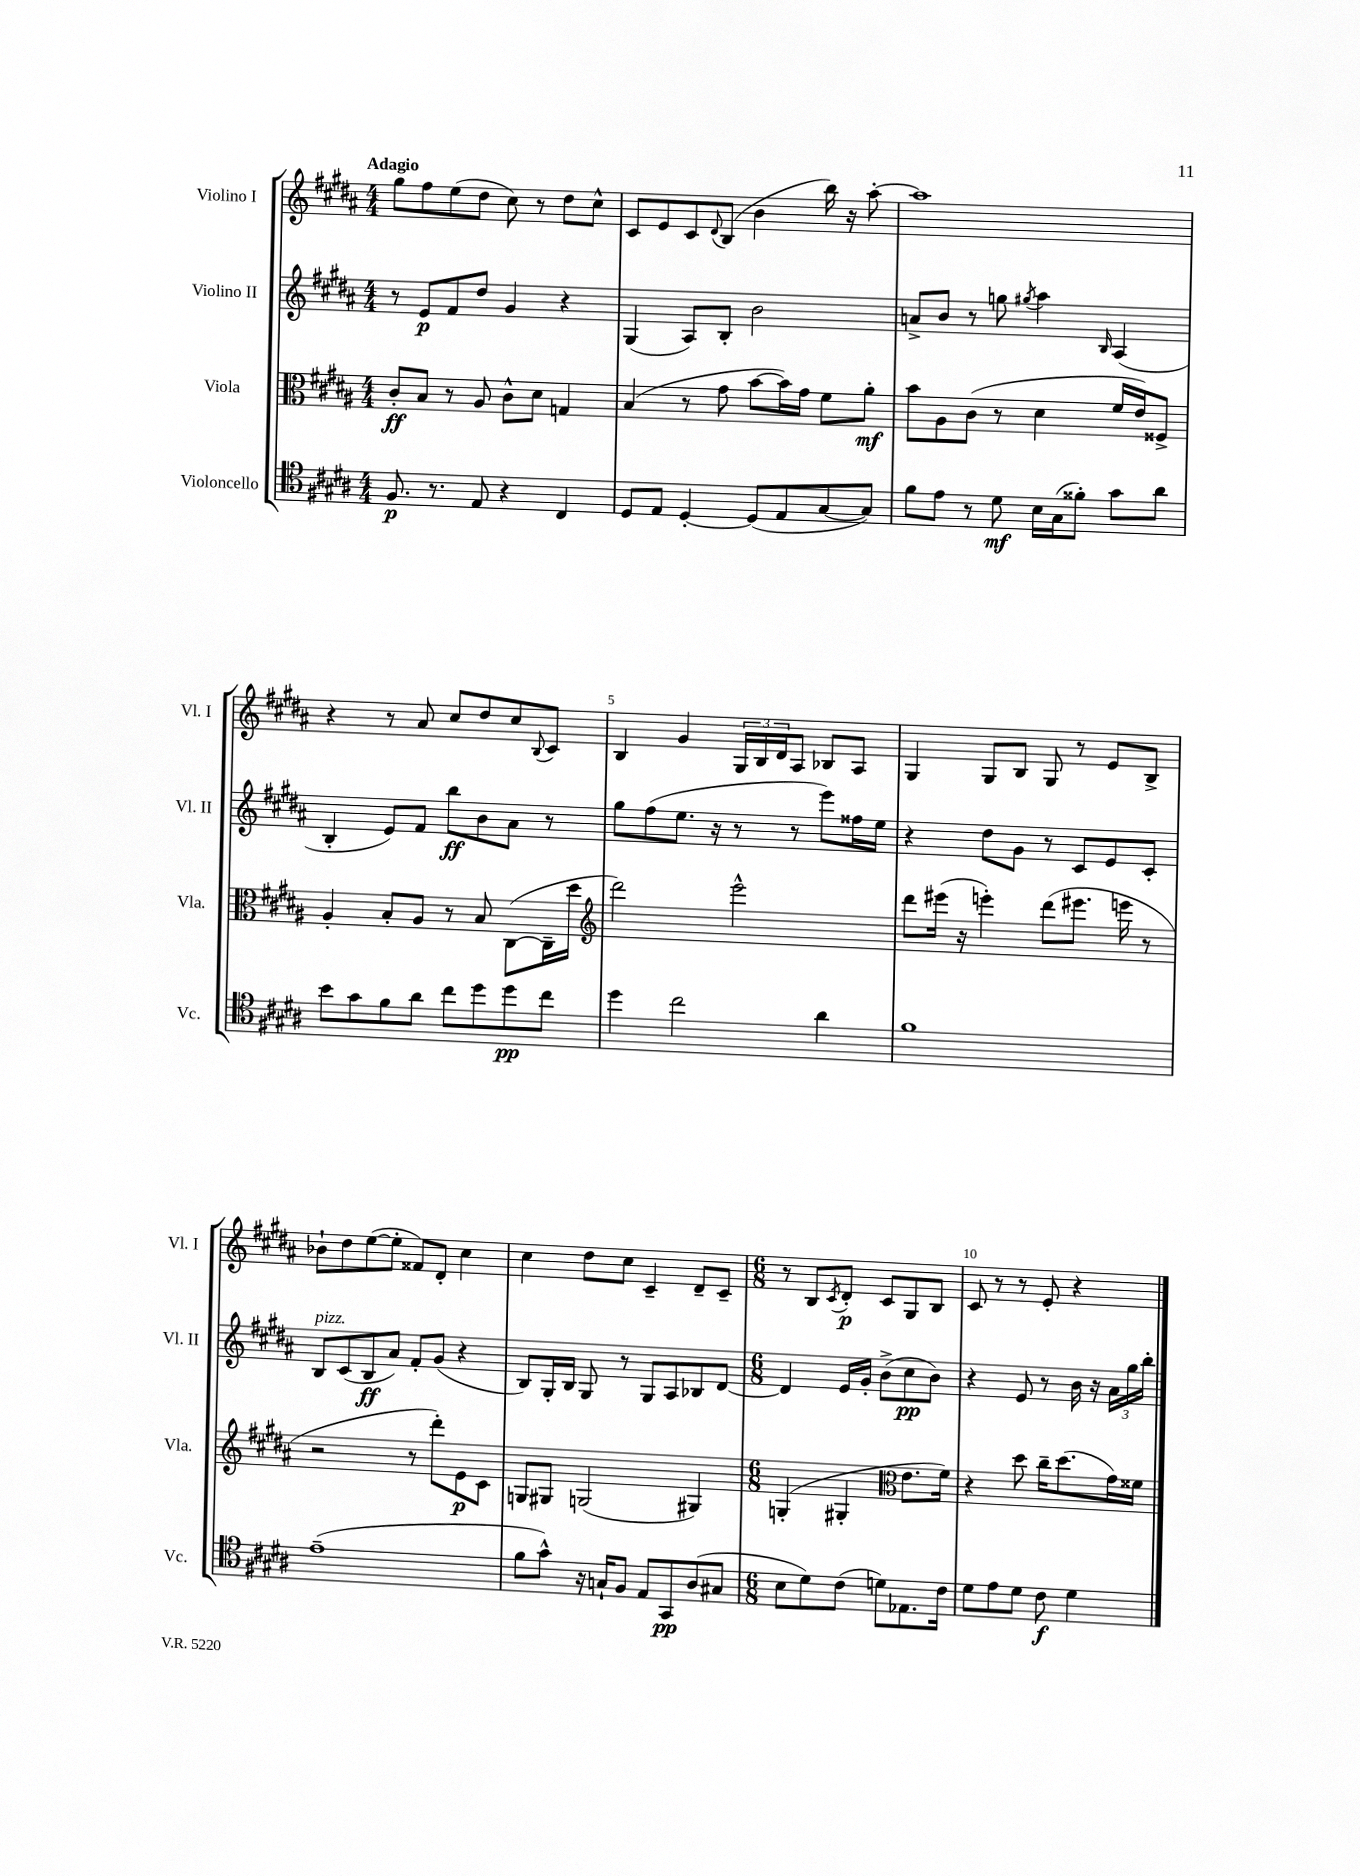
<<
\new StaffGroup <<
\new Staff = "s0" \with { instrumentName = "Violino I" shortInstrumentName = "Vl. I" } {
    \clef treble \key b \major \numericTimeSignature \time 4/4 \tempo "Adagio"
    gis''8 fis''8 e''8( dis''8 cis''8) r8 dis''8 cis''8-^ |
    cis'8 e'8 cis'8 \appoggiatura { dis'8 } b8( b'4 b''16) r16 ais''8~-. |
    ais''1 |
    r4 r8 ais'8 cis''8 dis''8 cis''8 \appoggiatura { b8 } cis'8 |
    b4 gis'4 \tuplet 3/2 { gis16 b16 dis'16 } ais8 bes8 ais8 |
    gis4 gis8 b8 gis8 r8 e'8 b8-> |
    bes'8-! dis''8 e''8~( e''8-. fisis'8) dis'8-. cis''4 |
    cis''4 dis''8 cis''8 cis'4-- dis'8-- cis'8-- |
    \numericTimeSignature \time 6/8 r8 b8 \acciaccatura { cis'8 } dis'8-.\p cis'8 gis8 b8 |
    cis'8 r8 r8 e'8-. r4 \bar "|." |
}
\new Staff = "s1" \with { instrumentName = "Violino II" shortInstrumentName = "Vl. II" } {
    \clef treble \key b \major \numericTimeSignature \time 4/4
    r8 e'8\p fis'8 dis''8 gis'4 r4 |
    gis4( ais8) b8-. b'2 |
    a'8-> b'8 r8 g''8 \acciaccatura { gis''8 } ais''4 \grace { b16 } ais4( |
    b4-. e'8) fis'8 b''8\ff b'8 ais'8 r8 |
    gis''8 fis''8( e''8. r16 r8 r8 e'''8) fisis''16 e''16 |
    r4 dis''8 gis'8 r8 cis'8 e'8 cis'8-. |
    b8^\markup { \italic "pizz." } cis'8( b8\ff ais'8) fis'8-. gis'8( r4 |
    b8) gis16-. b16 gis8 r8 gis8 ais8 bes8 dis'8~ |
    \numericTimeSignature \time 6/8 dis'4 e'16 gis'16-. b'8->( cis''8\pp b'8) |
    r4 e'8 r8 b'16 r16 \tuplet 3/2 { ais'16 gis''16 b''16-. } \bar "|." |
}
\new Staff = "s2" \with { instrumentName = "Viola" shortInstrumentName = "Vla." } {
    \clef alto \key b \major \numericTimeSignature \time 4/4
    cis'8-.\ff b8 r8 ais8 cis'8-^ dis'8 g4 |
    b4( r8 gis'8 b'8~ b'16) gis'16 fis'8 ais'8-.\mf |
    b'8 ais8 cis'8( r8 dis'4 fis'16 e'16) fisis8-> |
    ais4-. b8-. ais8 r8 b8 cis8~( cis16-- dis''16 |
    \clef treble dis'''2) e'''2-^ |
    dis'''8 eis'''16( r16 e'''4-.) dis'''8( eis'''8. e'''16 r8 |
    r2 r8 dis'''8-.) e'8\p cis'8 |
    g8 gis8 g2( gis4) |
    \numericTimeSignature \time 6/8 g4-.( gis4-. \clef alto e'8. fis'16) |
    r4 dis''8 cis''16-- dis''8.( gis'16) fisis'16 \bar "|." |
}
\new Staff = "s3" \with { instrumentName = "Violoncello" shortInstrumentName = "Vc." } {
    \clef tenor \key b \major \numericTimeSignature \time 4/4
    fis8.\p r8. e8 r4 cis4 |
    dis8 e8 dis4~-. dis8( e8 gis8~ gis8) |
    fis'8 e'8 r8 dis'8\mf b16 gis16( fisis'8-.) gis'8 ais'8 |
    b'8 gis'8 fis'8 ais'8 cis''8 dis''8 dis''8\pp cis''8 |
    dis''4 cis''2 ais'4 |
    fis'1 |
    e'1--( |
    fis'8 gis'8-^) r16 g16-! fis8 e8 gis,8\pp ais8( gis8 |
    \numericTimeSignature \time 6/8 b8 dis'8) cis'8( d'8) ees8. cis'16 |
    dis'8 e'8 dis'8 cis'8\f dis'4 \bar "|." |
}
>>
>>
\layout { \context { \Score \override BarNumber.break-visibility = ##(#f #t #t) barNumberVisibility = #(every-nth-bar-number-visible 5) } }
